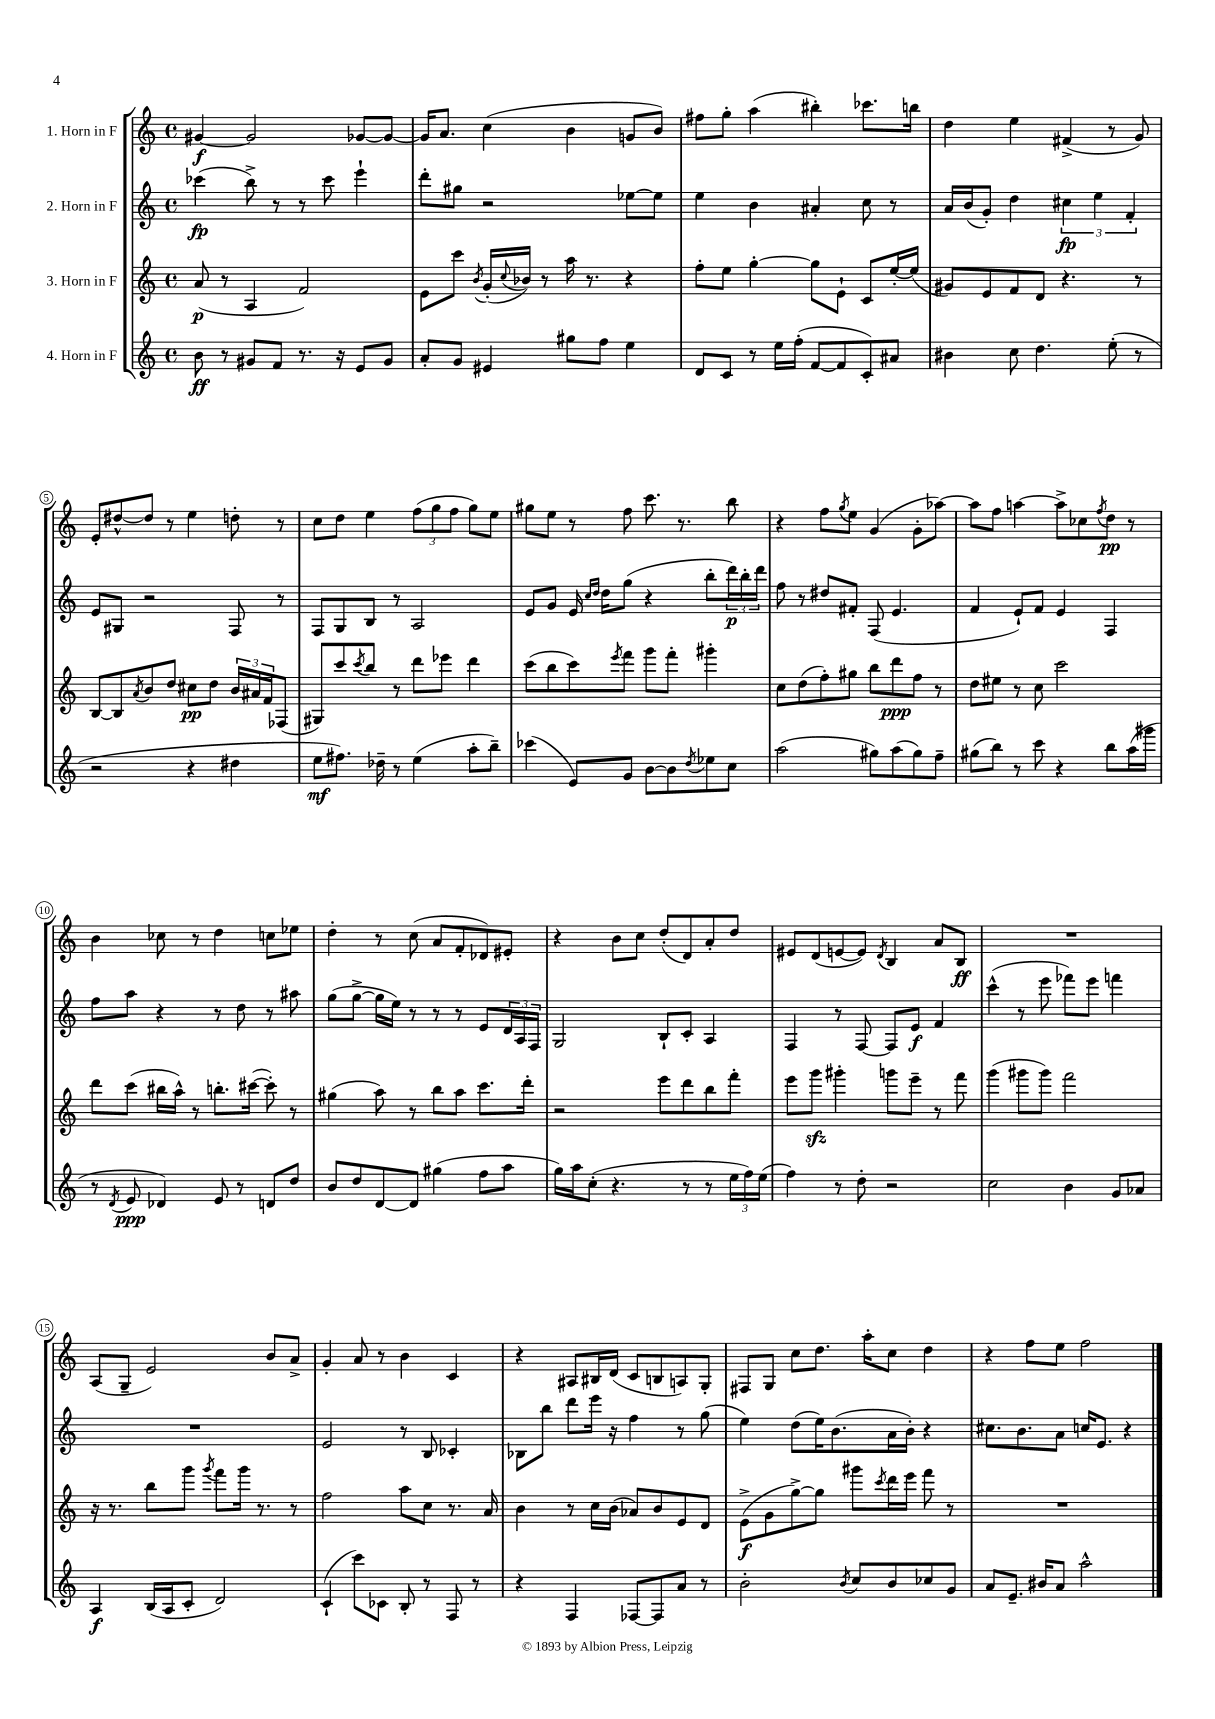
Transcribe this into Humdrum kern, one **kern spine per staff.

**kern	**kern	**kern	**kern
*staff4	*staff3	*staff2	*staff1
*clefG2	*clefG2	*clefG2	*clefG2
*k[]	*k[]	*k[]	*k[]
*M4/4	*M4/4	*M4/4	*M4/4
*met(c)	*met(c)	*met(c)	*met(c)
8b\	(8a/	(4ccc-\	[4g#/
8r	8r	.	.
8g#/L	4A/	8bb^\)	2g#/]
8f/J	.	8r	.
8.r	2f/)	8r	.
.	.	8ccc-\	.
16r	.	.	.
8e/L	.	4eee`\	[8g-/L
8g#/J	.	.	8g-/_J
=	=	=	=
8a'/L	8e\L	8ddd'\L	16g-/]LK
.	.	.	8.a/J
8g/J	8ccc\J	8gg#\J	.
.	8qb/	.	.
4e#/	(16g'/LL	2r	(4cc\
.	8qqcc/	.	.
.	16b-/JJ)	.	.
.	8r	.	.
8gg#\L	16aa\	.	4b\
.	8.r	.	.
8ff\J	.	.	.
4ee\	4r	[8ee-\L	8g/L
.	.	8ee-\]J	8b/J)
=	=	=	=
8d/L	8ff'\L	4ee\	8ff#\L
8c/J	8ee\J	.	8gg'\J
8r	[4gg'\	4b\	(4aa\
16ee\LL	.	.	.
(16ff'\JJ	.	.	.
[8f/L	8gg\]L	4a#'/	4bb#'\)
8f/]	8e`\J	.	.
8c'/)	8c/L	8cc\	8.ccc-\L
8a#/J	[16ee'/L	8r	.
.	(16ee/]JJ	.	16bb\Jk
=	=	=	=
4b#\	8g#/L)	16a/LL	4dd\
.	.	(16b/J	.
.	8e/	8g'/J)	.
8cc\	8f/	4dd\	4ee\
4.dd\	8d/J	.	.
.	4.r	6cc#\	(4f#^/
.	.	6ee\	.
(8ee'\	.	.	8r
.	.	6f'/	.
8r	8r	.	8g/)
=	=	=	=
2r	[8B/L	8e/L	8e'/L
.	8B/]	8G#/J	[8dd#^^/
.	8qa/	.	.
.	8b/	2r	8dd#/]J
.	8dd/J	.	8r
4r	8cc#\L	.	4ee\
.	8dd\J	.	.
4dd#\	24b/LL	8F/	8dd'\
.	24a#/	.	.
.	24f/J	.	.
.	(8F-/J	8r	8r
=	=	=	=
8ee\L	8G#/L)	8F/L	8cc\L
8.ff#\J)	8ccc/	8G/	8dd\J
.	8qccc/	.	.
.	8bb/J	8B/J	4ee\
16dd-~\	.	.	.
8r	8r	8r	.
(4ee\	8ddd\L	2A/	(12ff\L
.	.	.	12gg\
.	8eee-\J	.	.
.	.	.	12ff\J
8aa'\L	4ddd\	.	8gg\L)
8bb~\J)	.	.	8ee\J
=	=	=	=
(4ccc-\	(8ccc\L	8e/L	8gg#\L
.	8bb\	8g/J	8ee\J
8e/L)	8ccc\)	16e/	8r
.	.	16qqcc/LL	.
.	.	16qqdd/JJ	.
.	.	16dd\LK	.
.	8qeee/	.	.
8g/J	8fff\J	(8gg\J	8ff\
[8b\L	8ggg\L	4r	8.ccc\
8b\]	8fff'\J	.	.
.	.	.	8.r
8qdd/	.	.	.
8ee-\	4ggg#'\	8bb'\L	.
8cc\J	.	24ddd\L)	8bb\
.	.	24bb'\	.
.	.	24ddd\JJ	.
=	=	=	=
(2aa\	8cc\L	8ff\	4r
.	(8dd\	8r	.
.	8ff'\)	8dd#/L	8ff\L
.	.	.	8qgg/
.	8gg#\J	8f#'/J	8ee\J
8gg#\L)	8bb\L	(8F/	(4g/
(8aa\	8ddd\	4.e/	.
8gg#\)	8ff\J	.	8g'\L
8ff~\J	8r	.	[8aa-\J)
=	=	=	=
(8gg#\L	8dd\L	4f/	8aa-\]L
8bb\J)	8ee#\J	.	8ff\J
8r	8r	8e`/L)	[4aa\
8ccc\	8cc\	8f/J	.
4r	2ccc\	4e/	8aa^\]L
.	.	.	8cc-\
.	.	.	8qff/
8bb\L	.	4F/	8dd\J
(16aa\L	.	.	8r
16ggg#\JJ	.	.	.
=	=	=	=
8r	8ddd\L	8ff\L	4b\
8qd/	.	.	.
8e/	(8ccc\J	8aa\J	.
4d-/)	16bb#\LL	4r	8cc-\
.	16aa^^\JJ)	.	.
.	8r	.	8r
8e/	8.bb'\L	8r	4dd\
8r	.	8dd\	.
.	([16ccc#\Jk	.	.
8d/L	8ccc#'\])	8r	8cc\L
8dd/J	8r	8aa#\	8ee-\J
=	=	=	=
8b/L	(4gg#\	(8gg\L	4dd'\
8dd/	.	[8gg^\J	.
[8d/	8aa\)	16gg\]LL	8r
.	.	16ee\JJ)	.
8d/]J	8r	8r	(8cc\
(4gg#\	8bb\L	8r	8a/L
.	8aa\J	8r	8f'/
8ff\L	8.ccc\L	8e/L	8d-/)
8aa\J	.	24d/L	8e#'/J
.	.	24A/	.
.	16ddd'\Jk	.	.
.	.	24F/JJ	.
=	=	=	=
16gg\LL)	2r	2G/	4r
16aa\J	.	.	.
(8cc'\J	.	.	.
4.r	.	.	8b\L
.	.	.	8cc\J
.	8eee\L	8B`/L	(8dd'/L
8r	8ddd\	8c'/J	8d/)
8r	8bb\	4A/	8a'/
24ee\LL	8fff'\J	.	8dd/J
24ff\)	.	.	.
(24ee\JJ	.	.	.
=	=	=	=
4ff\)	8eee\L	4F/	8e#/L
.	8ggg\J	.	(8d/
8r	4ggg#'\	8r	[8e/
8dd'\	.	[8F/	8e/]J)
.	.	.	8qd/
2r	8ggg\L	8F/]L	4B/
.	8eee~\J	8e/J	.
.	8r	4f/	8a/L
.	8fff\	.	8B/J
=	=	=	=
2cc\	(4ggg\	(4ccc^^\	1r
.	8ggg#\L	8r	.
.	8ggg#\J)	8eee\	.
4b\	2fff\	8fff-\L)	.
.	.	8eee\J	.
8g/L	.	4fff\	.
8a-/J	.	.	.
=	=	=	=
4A/	16r	1r	(8A/L
.	8.r	.	.
.	.	.	8G~/J
(16B/LL	8bb\L	.	2e/)
16A/J	.	.	.
8c'/J	8ggg\J	.	.
.	8qggg/	.	.
2d/)	8fff\L	.	.
.	16ggg\Jk	.	.
.	8.r	.	.
.	.	.	8b/L
.	8r	.	8a^/J
=	=	=	=
(4c`/	2ff\	2e/	4g'/
8ccc\L)	.	.	8a/
8c-\J	.	.	8r
8B'/	8aa\L	8r	4b\
8r	8cc\J	8B/	.
8F/	8.r	4c-'/	4c/
8r	.	.	.
.	16a/	.	.
=	=	=	=
4r	4b\	8B-\L	4r
.	.	8bb\J	.
4F/	8r	8ddd\L	8A#/L
.	16cc\LL	16eee\Jk	16B#/L
.	(16b\JJ	16r	(16d/JJ
[8F-/L	8a-/L)	4ff\	8c/L
8F-/]	8b/	.	8B/
8a/J	8e/	8r	8A/)
8r	8d/J	(8gg\	8G'/J
=	=	=	=
2b'\	(8e^\L	4ee\)	8F#/L
.	8g\	.	8G/J
.	[8gg^\)	(8dd\L	8cc\L
.	8gg\]J	16ee\K)	8.dd\J
.	.	(8.b\	.
8qb/	.	.	.
8cc/L	8ggg#\L	.	.
.	.	.	16aa'\LK
.	8qccc/	.	.
8b/	16ddd\L	16a\L	8cc\J
.	16eee\JJ	16b'\JJ)	.
8cc-/	8fff\	4r	4dd\
8g/J	8r	.	.
=	=	=	=
8a/L	1r	8.cc#\L	4r
8.e~/J	.	.	.
.	.	8.b\	.
.	.	.	8ff\L
16b#/LK	.	.	.
8a/J	.	8a\J	8ee\J
2aa^^\	.	16cc/LK	2ff\
.	.	8.e/J	.
.	.	4r	.
==	==	==	==
*-	*-	*-	*-
